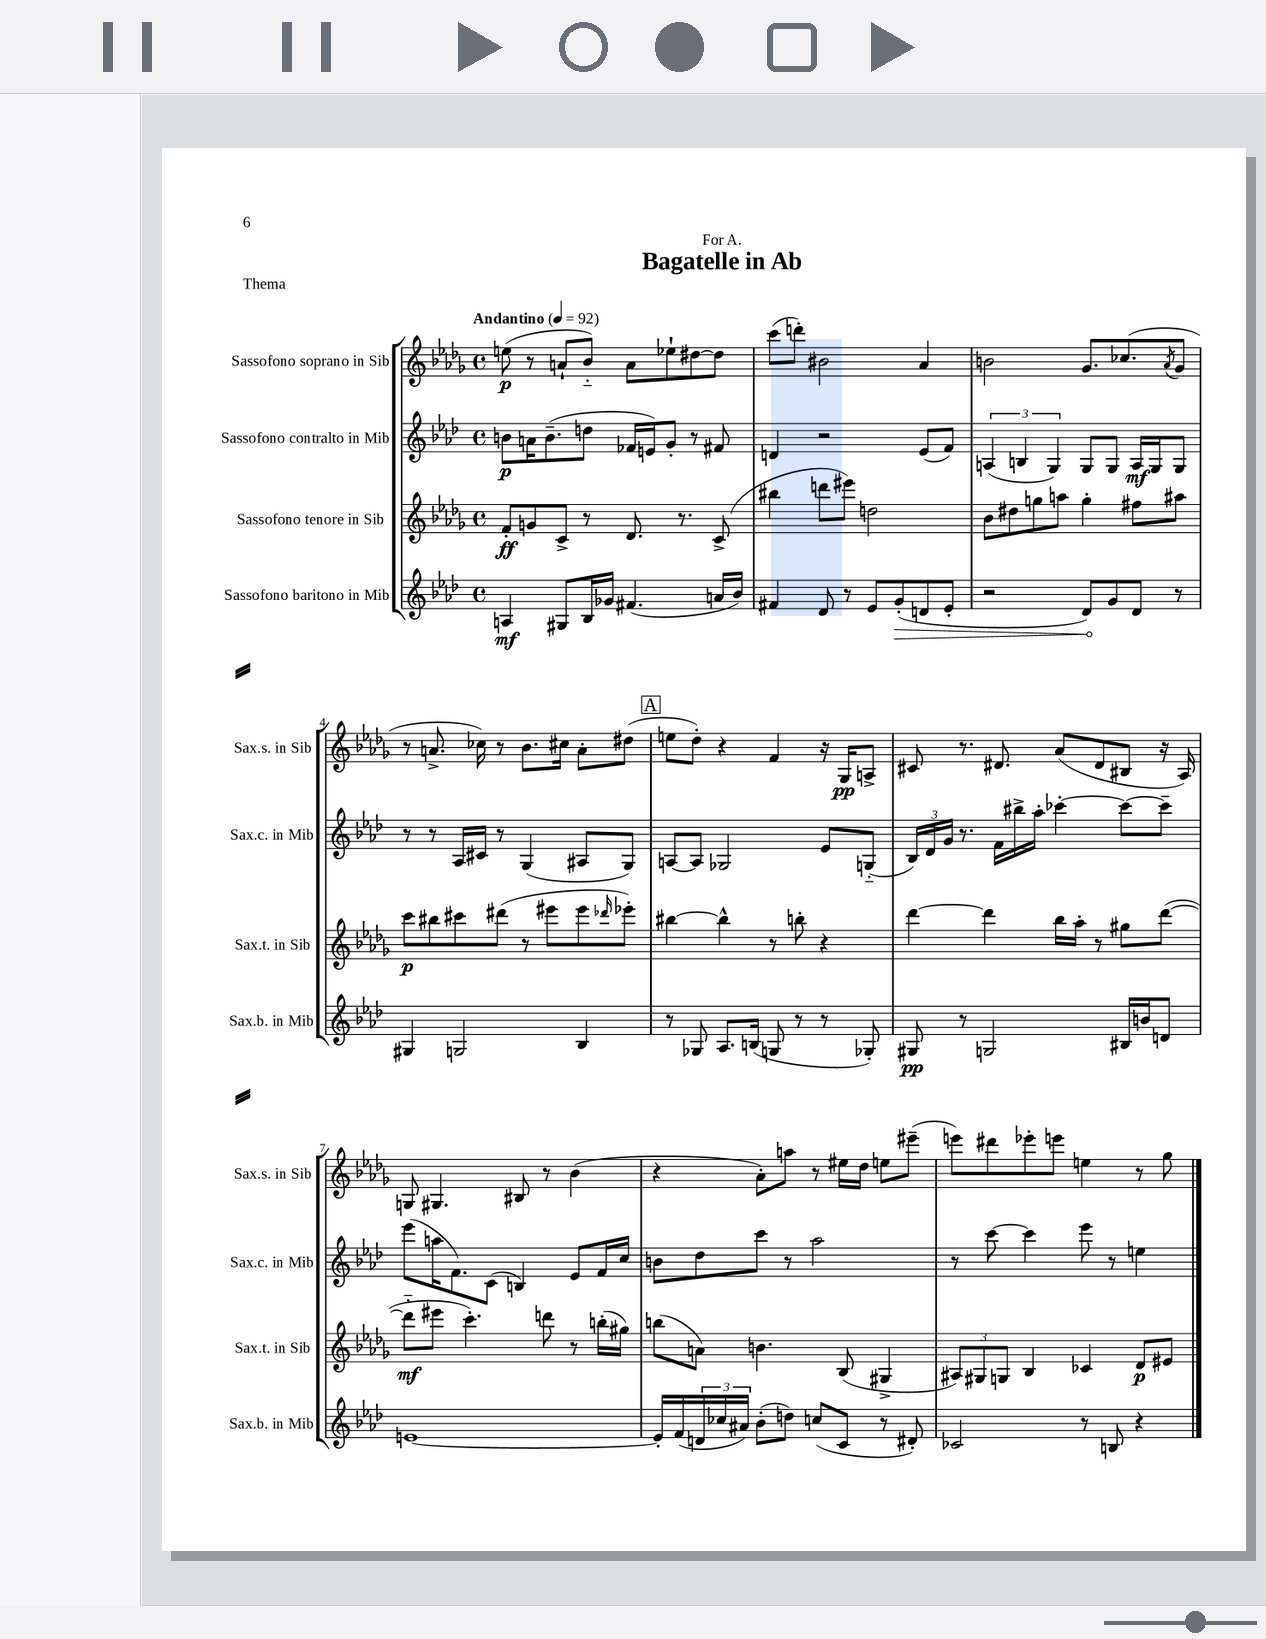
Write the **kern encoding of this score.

**kern	**dynam	**kern	**dynam	**kern	**dynam	**kern	**dynam
*part4	*part4	*part3	*part3	*part2	*part2	*part1	*part1
*staff4	*staff4	*staff3	*staff3	*staff2	*staff2	*staff1	*staff1
*I"Sassofono baritono in Mib	*	*I"Sassofono tenore in Sib	*	*I"Sassofono contralto in Mib	*	*I"Sassofono soprano in Sib	*
*I'Sax.b. in Mib	*	*I'Sax.t. in Sib	*	*I'Sax.c. in Mib	*	*I'Sax.s. in Sib	*
*clefG2	*	*clefG2	*	*clefG2	*	*clefG2	*
*k[b-e-a-d-]	*	*k[b-e-a-d-g-]	*	*k[b-e-a-d-]	*	*k[b-e-a-d-g-]	*
*M4/4	*	*M4/4	*	*M4/4	*	*M4/4	*
*met(c)	*	*met(c)	*	*met(c)	*	*met(c)	*
*MM92	*	*MM92	*	*MM92	*	*MM92	*
=1	=1	=1	=1	=1	=1	=1	=1
!	!	!	!	!	!	!LO:TX:a:B:t=Andantino	!
4An/	mf	8f'/L	ff	8bn\L	p	(8een\	p
.	.	8gn/	.	16an\K	.	8r	.
.	.	.	.	(8.b~\	.	.	.
8G#X/L	.	8c^/J	.	.	.	8an`/L	.
16B-/L	.	8r	.	8ddn\J	.	8b-/J)	.
16g-X/JJ	.	.	.	.	.	.	.
(4.f#X/	.	8.d-/	.	16f-X/LL	.	8a\L	.
.	.	.	.	16en/J)	.	.	.
.	.	.	.	8g'/J	.	8ee-X`\	.
.	.	8.r	.	.	.	.	.
.	.	.	.	8r	.	[8dd#X\	.
16an/LL	.	(8c^/	.	8f#X/	.	8dd#\J]	.
16b-/JJ)	.	.	.	.	.	.	.
=2	=2	=2	=2	=2	=2	=2	=2
4f#X/	.	4bb#X\	.	4dn/	.	(8ccc\L	.
.	.	.	.	.	.	8dddn'\J)	.
8d-/	.	8dddn\L	.	2r	.	2b#X\	.
8r	.	8eee#X\J)	.	.	.	.	.
8e-/L	.	2ddn\	.	.	.	.	.
!	!LO:HP:b	!	!	!	!	!	!
(8g'/	>	.	.	.	.	.	.
8dn/	.	.	.	(8e-/L	.	4a-/	.
8e-'/J	.	.	.	8f/J)	.	.	.
=3	=3	=3	=3	=3	=3	=3	=3
2r	.	8b-\L	.	(6An/	.	2bn\	.
.	.	8dd#X\	.	.	.	.	.
.	.	.	.	6Bn/	.	.	.
.	.	8ggn\	.	.	.	.	.
.	.	.	.	6G/)	.	.	.
.	.	8aan\J	.	.	.	.	.
8d-/L)	.	4gg'\	.	8G/L	.	8.g-/L	.
8g/	]	.	.	8G/J	.	.	.
.	.	.	.	.	.	(8.cc-X/	.
8d-/J	.	8ff#X\L	.	16A/LL	mf	.	.
.	.	.	.	16G/J	.	.	.
.	.	.	.	.	.	8qa-/	.
8r	.	8aa#X\J	.	8G/J	.	8g-/J	.
!!LO:LB:g=z
=4	=4	=4	=4	=4	=4	=4	=4
4G#X/	.	8ccc\L	p	8r	.	8r	.
.	.	8bb#X\	.	8r	.	8.an^/	.
2Gn/	.	8ccc#X\	.	16A-/LL	.	.	.
.	.	.	.	16c#X/JJ	.	16cc-X\)	.
.	.	(8ddd#X\J	.	8r	.	8r	.
.	.	8r	.	(4G/	.	8.b-\L	.
.	.	8eee#X\L	.	.	.	.	.
.	.	.	.	.	.	16cc#X\Jk	.
4B-/	.	8eee#\	.	8A#X/L	.	8a'\L	.
.	.	16qqddd-X/	.	.	.	.	.
.	.	8eee-X'\J)	.	8G/J)	.	(8dd#X\J	.
!!LO:REH:place=s1:t=A
=5	=5	=5	=5	=5	=5	=5	=5
8r	.	[4bb#X\	.	[8An/L	.	8een\L	.
8G-X/	.	.	.	8A/J]	.	8dd-'\J)	.
8.A-/L	.	4bb#^^\]	.	2G-X/	.	4r	.
(16Bn/Jk	.	.	.	.	.	.	.
8Gn/	.	8r	.	.	.	4f/	.
8r	.	8bbn'\	.	.	.	.	.
8r	.	4r	.	8e-/L	.	16r	.
.	.	.	.	.	.	16G-/KL	pp
8G-X'/)	.	.	.	(8Gn/J	.	8An^/J	.
=6	=6	=6	=6	=6	=6	=6	=6
8G#X/	pp	[4ddd-\	.	24B-/LL)	.	8c#X/	.
.	.	.	.	24d-/	.	.	.
.	.	.	.	24g/JJ	.	.	.
8r	.	.	.	8.r	.	8.r	.
2Gn/	.	4ddd-\]	.	.	.	.	.
.	.	.	.	16f\LL	.	8.d#X/	.
.	.	.	.	16bb#X^\	.	.	.
.	.	.	.	16aa-'\JJ	.	.	.
.	.	16bb-\LL	.	[4ccc-X'\	.	(8a-/L	.
.	.	16aa-'\JJ	.	.	.	.	.
.	.	8r	.	.	.	8d#/	.
16B#X/LL	.	8gg#X\L	.	8ccc-\L_	.	8B#X/J	.
16bn/J	.	.	.	.	.	.	.
8dn/J	.	([8ddd-\J	.	8ccc-~\J]	.	16r	.
.	.	.	.	.	.	16A-/)	.
!!LO:LB:g=z
=7	=7	=7	=7	=7	=7	=7	=7
[1en	.	8ddd-\L]	mf	(8eee-\L	.	8Gn/	.
.	.	8eee#X\J	.	16aan\K	.	4.G#X/	.
.	.	.	.	8.f\)	.	.	.
.	.	4.ccc'\)	.	.	.	.	.
.	.	.	.	(8c\J	.	.	.
.	.	.	.	4Bn/)	.	8B#X/	.
.	.	8dddn\	.	.	.	8r	.
.	.	8r	.	8e-/L	.	(4b-\	.
.	.	(16bbn'\LL	.	16f/L	.	.	.
.	.	16gg#X\JJ)	.	16cc/JJ	.	.	.
=8	=8	=8	=8	=8	=8	=8	=8
16e'/LL]	.	(8bbn\L	.	8bn\L	.	4r	.
(16f/	.	.	.	.	.	.	.
24dn/	.	8an\J)	.	8dd-\	.	.	.
24cc-X/	.	.	.	.	.	.	.
24a#X/JJ)	.	.	.	.	.	.	.
(8b-'\L	.	4.bn\	.	8ccc\J	.	8a-'\L)	.
8ddn\J)	.	.	.	8r	.	8aan\J	.
(8ccn/L	.	.	.	2aa-\	.	8r	.
8c/J	.	(8B-/	.	.	.	16ee#X\LL	.
.	.	.	.	.	.	16dd-\JJ	.
8r	.	4G#X^/	.	.	.	8een\L	.
8d#X'/)	.	.	.	.	.	(8eee#X~\J	.
=9	=9	=9	=9	=9	=9	=9	=9
2c-X/	.	12A#X/L)	.	8r	.	8eeen\L)	.
.	.	12G#X/	.	.	.	.	.
.	.	.	.	[8ccc\	.	8ddd#X\	.
.	.	12Gn/J	.	.	.	.	.
.	.	4B-/	.	4ccc\]	.	8eee-X'\	.
.	.	.	.	.	.	8eeen\J	.
8r	.	4c-X/	.	8eee-\	.	4een\	.
8Bn/	.	.	.	8r	.	.	.
4r	.	8d-/L	p	4een\	.	8r	.
.	.	8e#X/J	.	.	.	8gg-\	.
==	==	==	==	==	==	==	==
*-	*-	*-	*-	*-	*-	*-	*-
